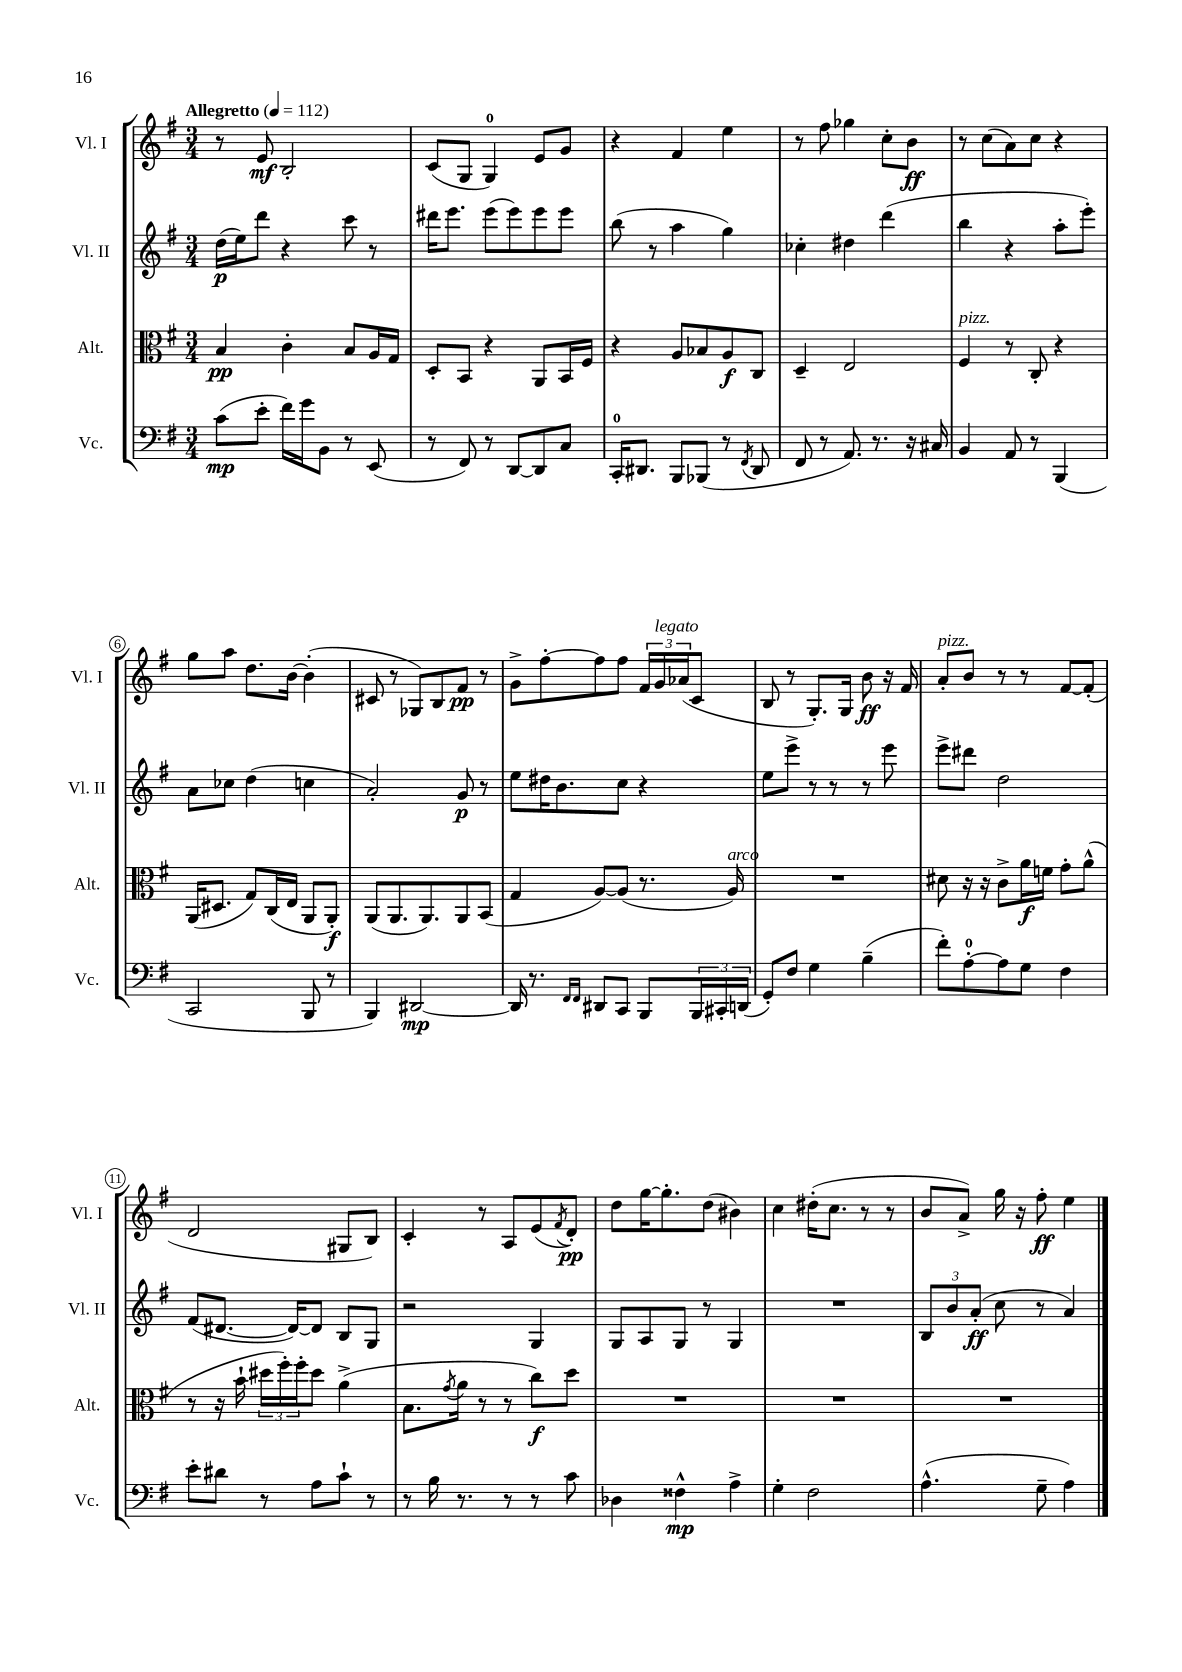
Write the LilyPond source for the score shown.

<<
\new StaffGroup <<
\new Staff = "s0" \with { instrumentName = "Vl. I" shortInstrumentName = "Vl. I" } {
    \clef treble \key g \major \numericTimeSignature \time 3/4 \tempo "Allegretto" 4 = 112
    r8 e'8\mf b2-. |
    c'8( g8 g4-0) e'8 g'8 |
    r4 fis'4 e''4 |
    r8 fis''8 ges''4 c''8-. b'8\ff |
    r8 c''8( a'8) c''8 r4 |
    g''8 a''8 d''8. b'16~ b'4-.( |
    cis'8 r8 ges8) b8 fis'8\pp r8 |
    g'8-> fis''8~-. fis''8 fis''8 \tuplet 3/2 { fis'16 g'16^\markup { \italic "legato" } aes'16( } c'8 |
    b8 r8 g8.-.) g16 b'8\ff r16 fis'16 |
    a'8-.^\markup { \italic "pizz." } b'8 r8 r8 fis'8~ fis'8-.( |
    d'2 gis8 b8) |
    c'4-. r8 a8 e'8( \acciaccatura { fis'8 } d'8-.\pp) |
    d''8 g''16~ g''8.-. d''8( bis'4) |
    c''4 dis''16-.( c''8. r8 r8 |
    b'8 a'8->) g''16 r16 fis''8-.\ff e''4 \bar "|." |
}
\new Staff = "s1" \with { instrumentName = "Vl. II" shortInstrumentName = "Vl. II" } {
    \clef treble \key g \major \numericTimeSignature \time 3/4
    d''16\p( e''16) d'''8 r4 c'''8 r8 |
    dis'''16 e'''8. e'''8( e'''8) e'''8 e'''8 |
    b''8( r8 a''4 g''4) |
    ces''4-. dis''4 d'''4( |
    b''4 r4 a''8-. e'''8-.) |
    a'8 ces''8 d''4( c''4 |
    a'2-.) g'8\p r8 |
    e''8 dis''16 b'8. c''8 r4 |
    e''8 e'''8-> r8 r8 r8 e'''8 |
    e'''8-> dis'''8 d''2 |
    fis'8( dis'8.~ dis'16~) dis'8 b8 g8 |
    r2 g4 |
    g8 a8 g8 r8 g4 |
    R2. |
    \tuplet 3/2 { b8 b'8 a'8-.\ff( } c''8 r8 a'4) \bar "|." |
}
\new Staff = "s2" \with { instrumentName = "Alt." shortInstrumentName = "Alt." } {
    \clef alto \key g \major \numericTimeSignature \time 3/4
    b4\pp c'4-. b8 a16 g16 |
    d8-. b,8 r4 a,8 b,16 fis16 |
    r4 a8 bes8 a8\f c8 |
    d4-- e2 |
    fis4^\markup { \italic "pizz." } r8 c8-. r4 |
    a,16( dis8. g8) c16( e16 a,8 a,8-.\f) |
    a,8( a,8. a,8.) a,8 b,8( |
    g4 a8~) a8( r8. a16^\markup { \italic "arco" }) |
    R2. |
    dis'8 r16 r16 c'8-> a'16\f f'16 g'8-. a'8-^( |
    r8 r16 b'16-! \tuplet 3/2 { dis''16 fis''16-.) fis''16-. } dis''8 a'4->( |
    b8. \acciaccatura { g'8 } a'16 r8 r8 c''8\f) d''8 |
    R2. |
    R2. |
    R2. \bar "|." |
}
\new Staff = "s3" \with { instrumentName = "Vc." shortInstrumentName = "Vc." } {
    \clef bass \key g \major \numericTimeSignature \time 3/4
    c'8\mp( e'8-. fis'16) g'16 b,8 r8 e,8( |
    r8 fis,8) r8 d,8~ d,8 c8 |
    c,16-0-. dis,8. b,,8 bes,,8( r8 \acciaccatura { fis,8 } dis,8 |
    fis,8 r8 a,8.) r8. r16 cis16 |
    b,4 a,8 r8 b,,4( |
    c,2 b,,8 r8 |
    b,,4) dis,2~\mp |
    dis,16 r8. \grace { fis,16 fis,16 } dis,8 c,8 b,,8 \tuplet 3/2 { b,,16 cis,16-. d,16( } |
    g,8-.) fis8 g4 b4--( |
    fis'8-.) a8-0~-. a8 g8 fis4 |
    e'8-. dis'8 r8 a8 c'8-! r8 |
    r8 b16 r8. r8 r8 c'8 |
    des4 fisis4-^\mp a4-> |
    g4-. fis2 |
    a4.-^( g8-- a4) \bar "|." |
}
>>
>>
\layout { \context { \Score \override BarNumber.stencil = #(make-stencil-circler 0.1 0.3 ly:text-interface::print) } }
